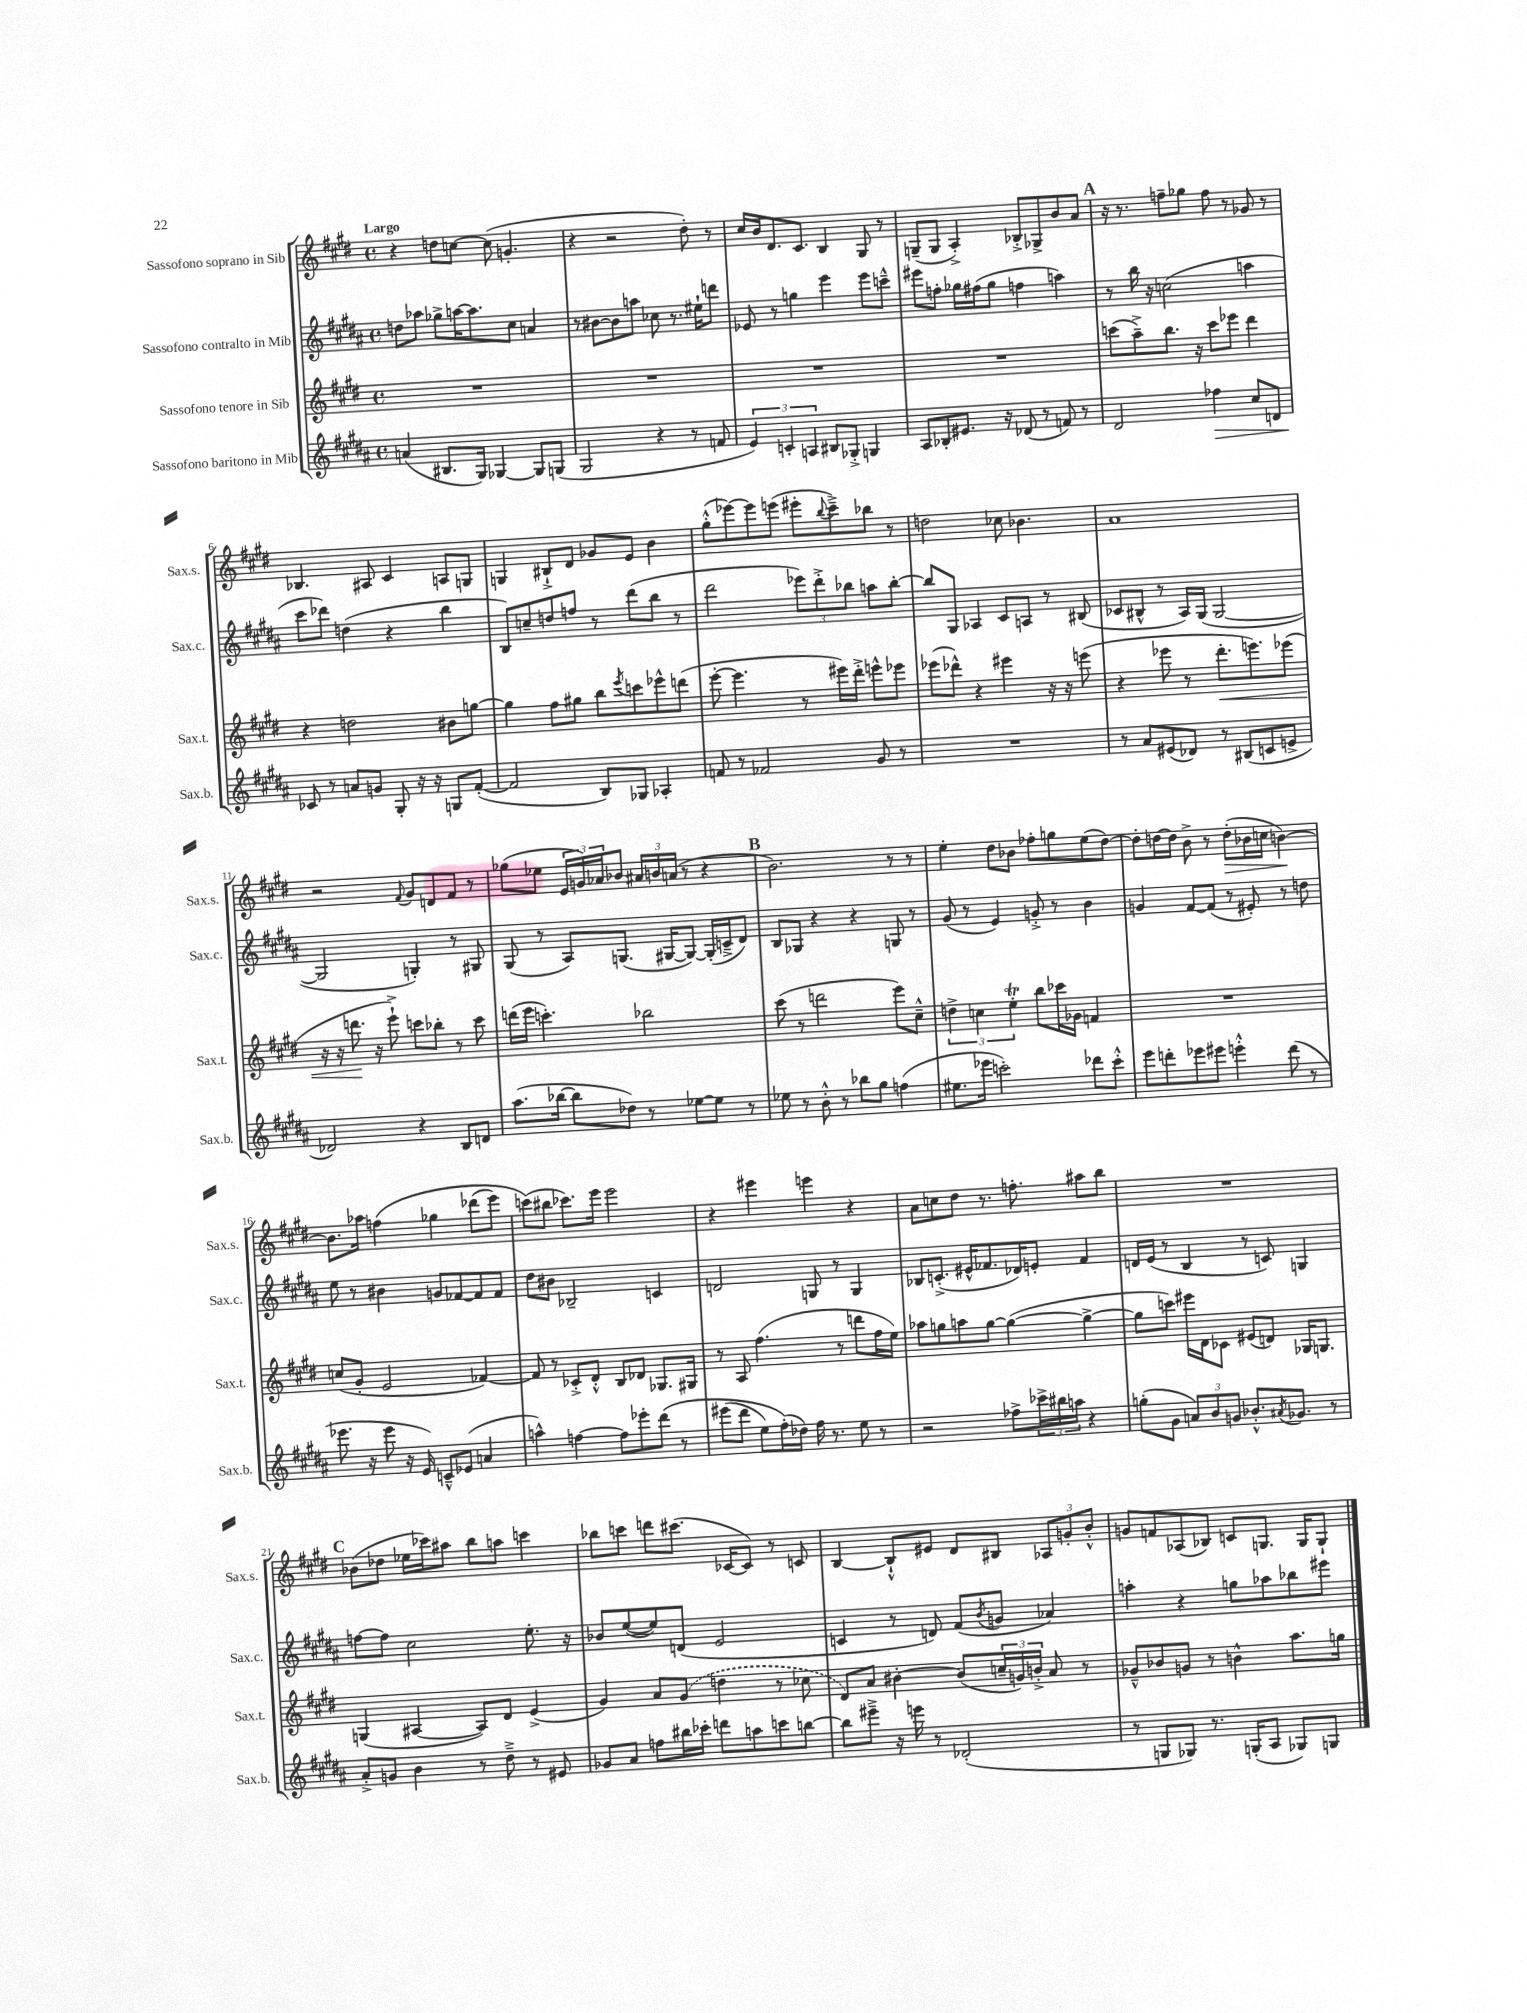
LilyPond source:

<<
\new StaffGroup <<
\new Staff = "s0" \with { instrumentName = "Sassofono soprano in Sib" shortInstrumentName = "Sax.s." } {
    \clef treble \key e \major \defaultTimeSignature \time 4/4 \tempo "Largo"
    r4 d''8 c''8~ c''8( g'4.-. |
    r4 r2 dis''8-.) r8 |
    cis''16 b'16 dis'8. cis'8. b4 gis8 r8 |
    g8--( g8 a4-.->) bes8-.-> ges8-> b'8 a'8 |
    \mark \markup { \bold "A" } r16 r8. f''8-- ges''8 f''8 r8 ges'8 r8 |
    bes4. ais8 cis'4 a8 g8 |
    g4 bis8-!-> dis'8 ges'8 e'8 b'4 |
    gis''8-.-^( ees'''8~) ees'''8 e'''8( eis'''8-. \appoggiatura { b''8 } cis'''8--->) bes''8 r8 |
    d''2 ces''8 bes'4. |
    a'1 |
    r2 \appoggiatura { fis'8 } gis'8 d'8 fis'8 r8 |
    ges''8( ees''8 \tuplet 3/2 { e'16 g'16) aes'16 } bes'8 \tuplet 3/2 { ais'16 b'16 a'16( } r8 r4 |
    \mark \markup { \bold "B" } b'2.) r8 r8 |
    e''4-. dis''8 bes'8 fes''8-. g''8 e''8( dis''8~) |
    dis''8-. d''16~ d''16 b'8-> r8 d''8-.\>( bes'16 c''16 b'4~\!) |
    b'8. aes''16 f''4\( ges''4 des'''8( e'''8) |
    c'''8(\) bis''8 ces'''8.) e'''16 e'''2 |
    r4 eis'''4 e'''4 r4 |
    a'8 c''8 dis''8 r8. f''8.-. ais''8 b''8 |
    R1 |
    \mark \markup { \bold "C" } bes'8( des''8 ees''16 ces'''16) ais''8 b''8 a''8 c'''4 |
    bes''8 c'''8 d'''8 cis'''8.( ces'16~ ces'8) r8 c'8 |
    b4~ b8-!-^ eis'8 dis'8 bis8 \tuplet 3/2 { aes8 g'8-. b'8-.-^ } |
    g'8 f'8 aes8( bes8) c'8 g8. g16 g8-! \bar "|." |
}
\new Staff = "s1" \with { instrumentName = "Sassofono contralto in Mib" shortInstrumentName = "Sax.c." } {
    \clef treble \key b \major \defaultTimeSignature \time 4/4
    d''8 aes''8 ges''8-> a''16~ a''8. cis''8 a'4 |
    r8 bis'8~ bis'8 a''8 ces''8 r8. eis''16-! d'''8 |
    ees'8 r8 g''4 e'''4 e'''8 c'''8---^ |
    eis'''8 f''8-. ges''16 fis''16( ges''8 f''4 a''4) |
    \mark \markup { \bold "A" } r8 b''16 r16 c''2( a''4 |
    cis'''8 des'''8) d''4( r4 b''4 |
    b8) c''8-- d''8 f''8 r8 dis'''8( b''8 r8 |
    dis'''2 \tuplet 3/2 { ees'''8) dis'''8-.-> bes''8 } a''8 bes''8~-. |
    bes''8 gis8 aes4 cis'8 a8 r8 bis8( |
    ces'8 bis8-^ r8 ais16) gis16( gis2~ |
    gis2 g4-.) r8 gis8 |
    gis8( r8 ais8) g8.( gis16~ gis8~) gis16-.( c'16---> dis'8) |
    \mark \markup { \bold "B" } b8 ges8 r4 r4 g8 r8 |
    gis'8( r8 e'4) g'8-.-> r8 b'4 |
    g'4 fis'8~ fis'8( r8 eis'8-.) r8 d''8 |
    e''8 r8 bis'4 g'8 fes'8~ fes'8 fes'8 |
    dis''8 bis'8 bes2-- c'4 |
    d'2 g8 r8 g4 |
    bes8 c'8.-.->( eis'16-^ fes'8. des'16) e'8-. fes'4 |
    d'16 e'16( r8 b4 r8 c'8) g4 |
    \mark \markup { \bold "C" } f''8~ f''8 cis''2 e''8.-. r16 |
    bes'8 e''8~( e''8) d'8( e'2 |
    c'4 r8 d'8) fis'8( \acciaccatura { b'8 } g'8 aes'4) |
    a''4-. r4 g''8 aes''8 bes''8 eis'''8 \bar "|." |
}
\new Staff = "s2" \with { instrumentName = "Sassofono tenore in Sib" shortInstrumentName = "Sax.t." } {
    \clef treble \key e \major \defaultTimeSignature \time 4/4
    R1 |
    R1 |
    R1 |
    R1 |
    \mark \markup { \bold "A" } c'''8( a''8--->) b''8. r16 c'''8 ees'''8 dis'''4 |
    r4 d''2 bis'8 g''8~ |
    g''4 fis''8 gis''8 b''8 \acciaccatura { e'''8 } c'''8 ees'''8-^ d'''8( |
    e'''8~-. e'''4. r8 eis'''16) dis'''16-.-> e'''8-^ ees'''8 |
    ees'''8( des'''8-^) r4 eis'''4 r16 r16 e'''8( |
    r4 ees'''8 r8 dis'''8.-.\< e'''8.) ees'''8( |
    r16 r16 d'''8.\! r16 e'''8-!->) c'''8 bes''8-. r8 c'''8 |
    d'''16( e'''16 c'''4.-.) bes''2 |
    \mark \markup { \bold "B" } cis'''8( r8 d'''2 e'''8) cis''8---^ |
    \tuplet 3/2 { d''4-> c''4 e''4-.\trill } b''8 ces'''16 ges'16 f'4 |
    R1 |
    c''8( gis'8-. e'2 fes'4~) |
    fes'8 r8 ces'8-.-> dis'8-.-^ b8 des'8 ges8. gis16 |
    r8 a8 fis''4.( r8 d'''8 fis''16 e''16) |
    aes''8 g''8 a''8 g''8~ g''4~( g''4~-> |
    g''8 c'''8) eis'''16 dis'16 ces'8 eis'8( d'8) ges16 g8. |
    \mark \markup { \bold "C" } g4( ais4~ ais8) dis'8 e'4->( |
    gis'4) a'8 \once \slurDashed gis'8( d''4 r8 ces''8 |
    dis'8) a'8 bis'4~-. bis'8( \tuplet 3/2 { c''16-- g'16) b'16-.-> } a'8 r8 |
    ges'8---^ bes'8 g'8 r8 b'4-^ a''8. g''16 \bar "|." |
}
\new Staff = "s3" \with { instrumentName = "Sassofono baritono in Mib" shortInstrumentName = "Sax.b." } {
    \clef treble \key b \major \defaultTimeSignature \time 4/4
    a'4( bis8. gis16) ges4~ ges8 g8( |
    gis2 r4 r8 f'8 |
    \tuplet 3/2 { e'4) c'4-. a4 } bis8 ges8-.-> g4 |
    ais8 bes8-. eis'8. r16 des'8( r8 f'8) r8 |
    \mark \markup { \bold "A" } dis'2 fes''4\> cis''8 d'8 |
    ces'8\! r8 a'8 g'8 gis8-. r16 r16 g8 fis'8~-.( |
    fis'2 b8) ges8 aes4-. |
    f'8 r8 fes'2 gis'8 r8 |
    R1 |
    r8 ais'8 eis'8( des'8) r8 bis8( c'8 e'8-> |
    des'2) r4 b8 d'8 |
    ais''8.( bes''16~ bes''8 des''8) r8 ees''8~ ees''8 r8 |
    \mark \markup { \bold "B" } ees''8 r8 b'8-.-^ r8 bes''8 gis''8 f''4( |
    eis''8. ees'''16 c'''2-.) des'''8 c'''8-.-^ |
    e'''8 d'''8-. ees'''8 eis'''8 e'''4-.-^ d'''8( r8 |
    ees'''8. r16 ees'''8 r16 e'16) c'8---^ ees'8( a'4 |
    a''4-^) f''4~ f''8 ees'''8-. dis'''8\( r8 |
    eis'''8( dis'''8 e''8) fis''16-.(\) des''16) fis''16 r8. e''8 r8 |
    r2 fes''8-> \tuplet 3/2 { ces'''16-> bis''16 a''16 } r4 |
    g''8-.( gis'8 \tuplet 3/2 { a'8) b'8 g'8 } bes'8.-.-^ \acciaccatura { ais'8 } ges'8. r8 |
    \mark \markup { \bold "C" } ais'8-.-> g'8 b'4 r8 dis''8---> r8 eis'8 |
    ges'8 ais'8 f''8 bis''16 ces'''16-. d'''8 a''8 c'''8 b''8~ |
    b''8 eis'''8---> r16 e'''16 r8 des'2-.( |
    r8 g8 ges8) r8. g16-.( ais8 ges8) g8 \bar "|." |
}
>>
>>
